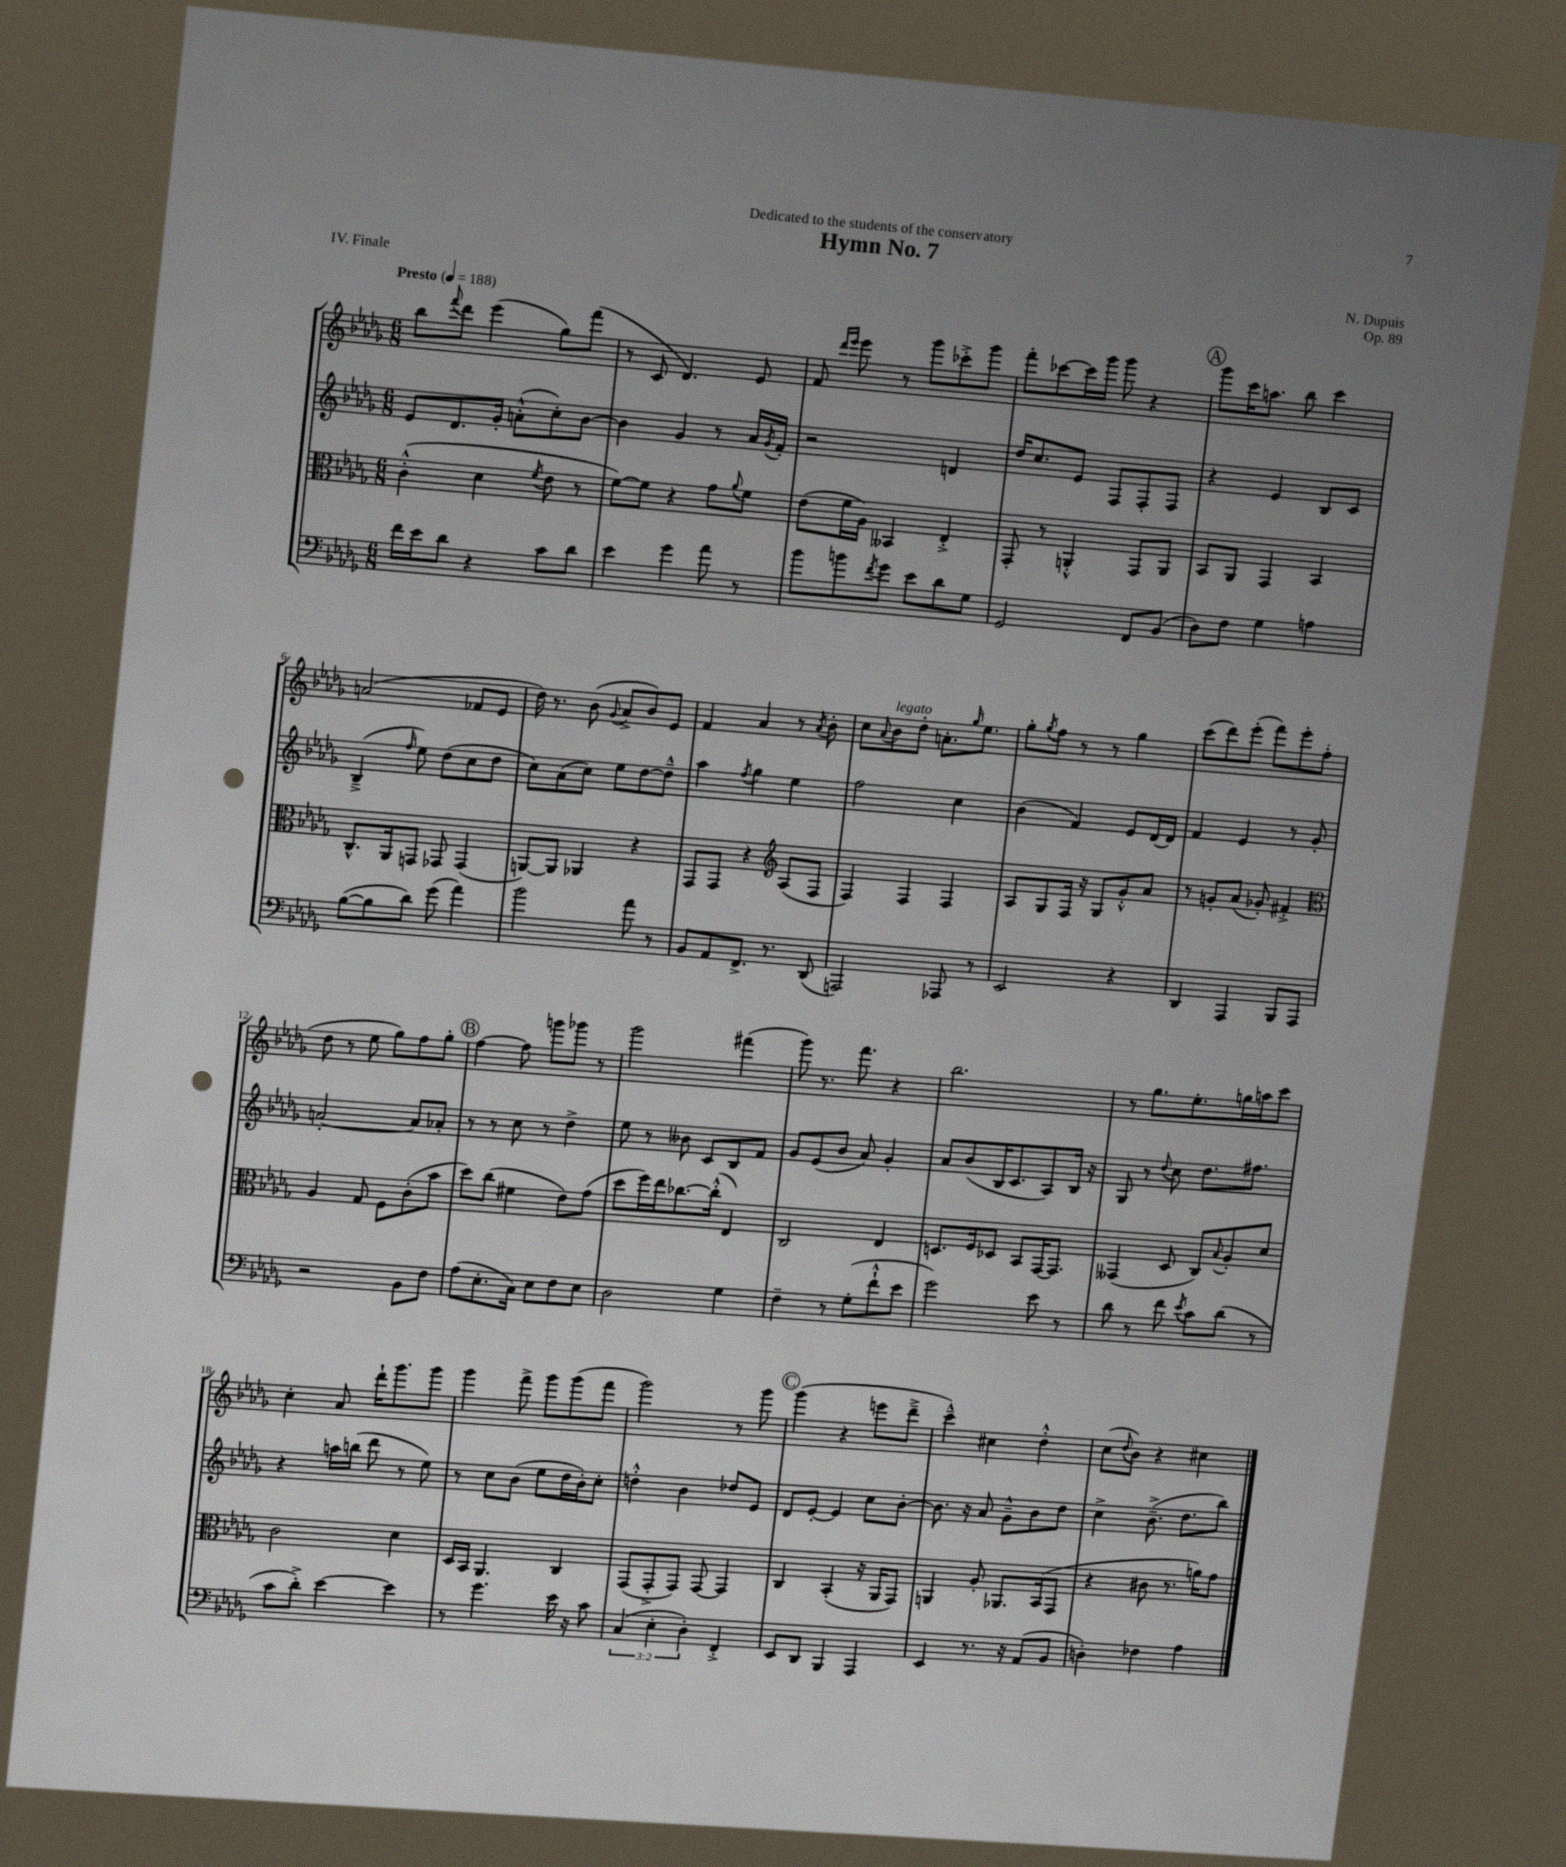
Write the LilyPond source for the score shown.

\header { title = "Hymn No. 7" composer = "N. Dupuis" dedication = "Dedicated to the students of the conservatory" opus = "Op. 89" piece = "IV. Finale" }
<<
\new StaffGroup <<
\new Staff = "s0" {
    \clef treble \key des \major \numericTimeSignature \time 6/8 \tempo "Presto" 4 = 188
    bes''8 \appoggiatura { f'''8 } des'''8 ees'''4( ges''8) f'''8( |
    r8 c'8 des'4.) ees'8 |
    f'8 \grace { des'''16 ees'''16 } ees'''8 r8 ges'''8 ces'''8-.-> ges'''8 |
    f'''8-. ces'''8~ ces'''16 ges'''16 ges'''8 r4 |
    \mark \markup { \circle "A" } ges'''8 c'''16 a''8. bes''8 c'''4 |
    a'2( fes'8 ees'8 |
    des''16) r8. bes'8( \appoggiatura { ges'8 } aes'8-> bes'8) ees'8 |
    f'4 aes'4 r8 \acciaccatura { aes'8 } bes'8-. |
    c''8 \appoggiatura { aes'8 } bes'8^\markup { \italic "legato" } des''8-. a'8.-. \grace { ges''16 } ees''8. |
    ges''8-. \acciaccatura { ges''8 } f''8 r8 r8 ges''4 |
    c'''8( des'''8) ees'''8-.( f'''8) ees'''8-. f''8-.( |
    des''8 r8 ees''8 ges''8) f''8 ges''8-. |
    \mark \markup { \circle "B" } f''4~ f''8 g'''8 ges'''8 r8 |
    ges'''2 fis'''4( |
    ges'''8) r8. f'''8. r4 |
    bes''2. |
    r8 ges''8. ees''8.-. g''16 a''16 c'''8 |
    c''4-. aes'8 des'''16-! ges'''8. ges'''8 |
    ges'''4 f'''8-> ges'''8 ges'''8( f'''8 |
    ges'''2) r8 ges'''8 |
    \mark \markup { \circle "C" } ges'''4( r4 e'''8 des'''8---> |
    c'''4---^) cis''4 des''4-.-^ |
    c''8( \appoggiatura { des''8 } bes'8) r4 cis''4 \bar "|." |
}
\new Staff = "s1" {
    \clef treble \key des \major \numericTimeSignature \time 6/8
    ees'8 des'8. ges'16-. a'8-.-^( c''8-.) bes'8~ |
    bes'4 ges'4 r8 aes'16 \acciaccatura { ges'8 } f'16-. |
    r2 d'4 |
    des''16 c''8. ees'8 f8 f8-. f8 |
    \mark \markup { \circle "A" } r4 ees'4 bes8 c'8 |
    bes4--->( \grace { f''16 } ees''8) des''8( c''8 des''8 |
    c''8) aes'8( c''8) ees''8 des''8~ des''8---^ |
    aes''4 \acciaccatura { f''8 } ges''4 ees''4 |
    f''2 c''4 |
    bes'4( f'4) ees'8 des'16~ des'16 |
    f'4 ees'4 r8 ges'8-. |
    a'2~-. a'8 aes'8-. |
    \mark \markup { \circle "B" } r8 r8 c''8 r8 des''4-> |
    ees''8 r8 beses'8 c'8 bes8 f'8 |
    ges'8 ees'8( bes'8 aes'8) ges'4-. |
    aes'8 bes'8( bes16 c'8. aes8) bes16 r16 |
    ges8 r8 \appoggiatura { des''8 } c''8 des''8. fis''8. |
    r4 a''16 b''16( des'''8 r8 ees''8) |
    r8 c''8 bes'8( ees''8 des''16 bes'16-.) c''8-. |
    d''4-.-^ bes'4 des''8 ees'8 |
    \mark \markup { \circle "C" } des'8 ees'8~-. ees'4 c''8 bes'8~-. |
    bes'8. r16 aes'8 ges'8---^ bes'8 des''8 |
    c''4-> bes'8.--->( des''8. bes''8) \bar "|." |
}
\new Staff = "s2" {
    \clef alto \key des \major \numericTimeSignature \time 6/8
    c'4-.-^( des'4 \acciaccatura { f'8 } ees'8 r8 |
    f'8~) f'8 r4 ges'8 \appoggiatura { aes'8 } f'8 |
    ees'8( f'16 aes16) beses,4 ees4-.-> |
    ges,8-. r8 a,4-.-^ ges,8 a,8 |
    \mark \markup { \circle "A" } bes,8 aes,8 ges,4 bes,4 |
    c8.-^ aes,16 g,8 ges,8 ges,4( |
    a,8~) a,8 aes,4 r4 |
    ges,8 ges,8 r4 \clef treble aes8( f8 |
    f4) f4 f4 |
    aes8 ges8 f16 r16 ges8 ges'8-.-^ aes'8 |
    r8 g'8-. aes'8( ges'8-.) fis'4-.-> |
    \clef alto aes4 ges8 f8 c'8-.( bes'8 |
    \mark \markup { \circle "B" } des''8) c''8( fis'4 ees'8) ges'8( |
    des''8 f''16) ees''16 ces''8.~ ces''16-.-^( ees4) |
    c2 ees4 |
    d8. f16 des8 bes,8 ges,16~ ges,8. |
    geses,4( des8 c8) \appoggiatura { bes8 } aes8-. des'8 |
    c'2 des'4 |
    des16 bes,16 aes,4. c4 |
    ges,8( ges,8-.-> ges,8) ges,8~ ges,4 |
    \mark \markup { \circle "C" } c4 bes,4-.( r16 aes,16 ges,8) |
    a,4 aes8-. aes,8. bes,16( ges,8 |
    r4 cis'8 r8. a'16) ges'8 \bar "|." |
}
\new Staff = "s3" {
    \clef bass \key des \major \numericTimeSignature \time 6/8 \override Staff.TupletNumber.text = #tuplet-number::calc-fraction-text
    f'16 ees'16 des'8 r4 c'8 des'8 |
    ees'4 ges'4 aes'8 r8 |
    bes'8 b'8 \acciaccatura { f'8 } ges'8 ees'8 des'8 ges8 |
    ges,2 f,8 bes,8( |
    \mark \markup { \circle "A" } des8) f8 ges4 a4 |
    bes8~( bes8 des'8) ges'8( aes'4) |
    bes'2 aes'8 r8 |
    bes,8 aes,8 f,8.-> r8. des,8( |
    a,,2) aes,,8 r8 |
    ees,2 r4 |
    des,4 aes,,4 bes,,8 aes,,8 |
    r2 bes,8 f8 |
    \mark \markup { \circle "B" } aes8( ees8.-. c16) ees8 f8 ees8 |
    des2 ges4 |
    f4-- r8 ges8-.( f'8-!-^ ees'8 |
    ges'2) ees'8 r8 |
    des'8 r8 f'8 \acciaccatura { ees'8 } c'8 des'8( r8 |
    c'8 des'8-.->) ees'4~ ees'4 |
    r8 ges'4. ees'16 r16 c'8 |
    \tuplet 3/2 { c4( ees4-. des4-.) } f,4-.-> |
    \mark \markup { \circle "C" } ees,8 des,8 bes,,4 aes,,4 |
    ees,4 r8. r16 aes,8( bes,8 |
    d4-.) fes4 aes4 \bar "|." |
}
>>
>>
